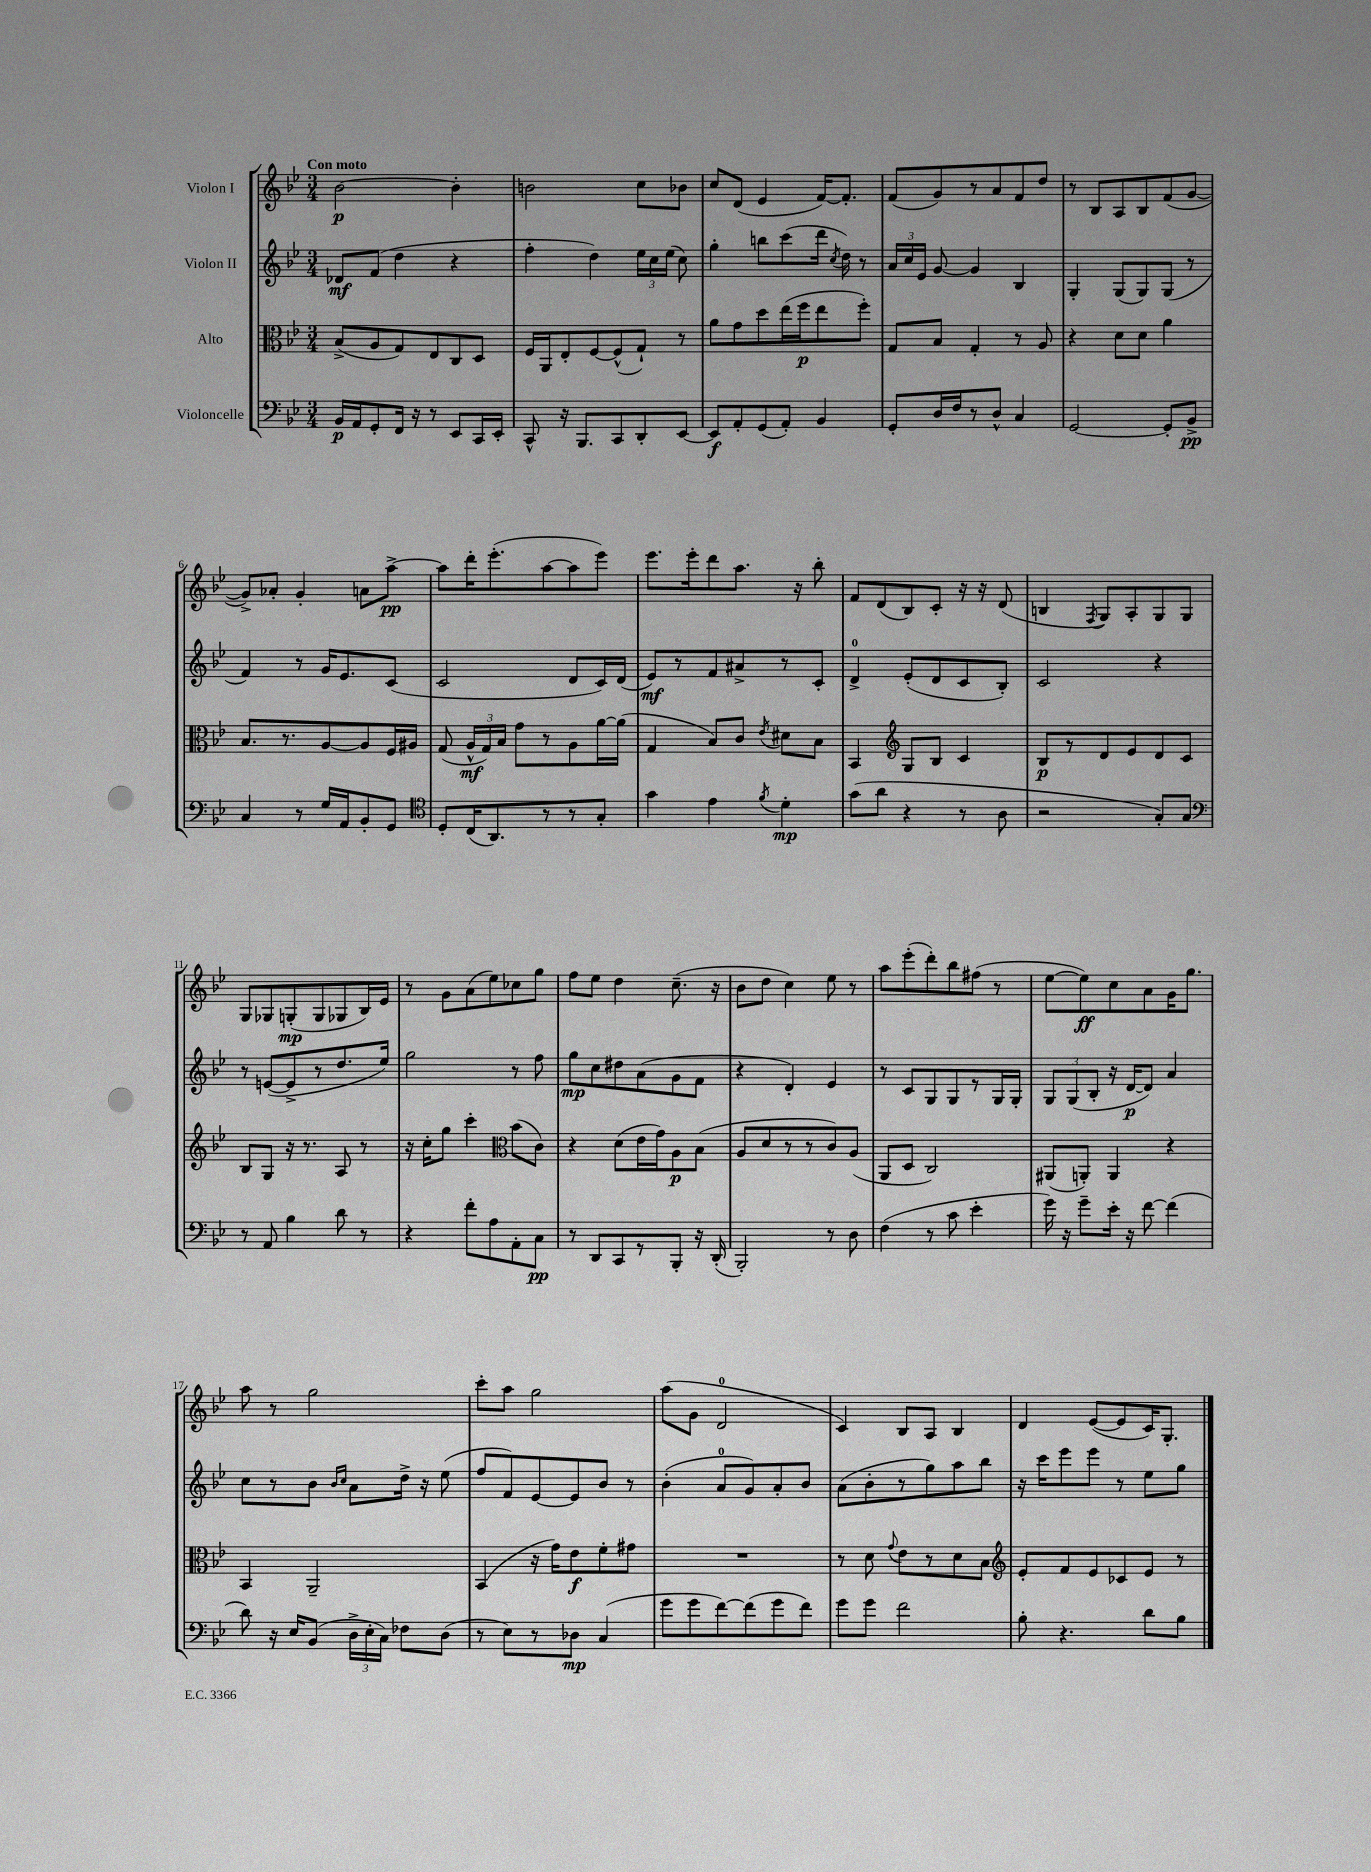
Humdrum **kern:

**kern	**kern	**kern	**kern
*staff4	*staff3	*staff2	*staff1
*clefF4	*clefC3	*clefG2	*clefG2
*k[b-e-]	*k[b-e-]	*k[b-e-]	*k[b-e-]
*M3/4	*M3/4	*M3/4	*M3/4
16BB-	(8B-^	8d-	[2b-
16AA	.	.	.
8GG'	8A	(8f	.
16FF	8G)	4dd	.
16r	.	.	.
8r	8E-	.	.
8EE-	8C	4r	4b-']
16CC	8D	.	.
16EE-'	.	.	.
=	=	=	=
8CC^^	16F	4ff'	2b
.	16AA	.	.
16r	8E-'	.	.
8.BBB-	.	.	.
.	[8F	4dd)	.
8CC	(8F^^]	.	.
8DD'	8G`)	24ee-	8cc
.	.	24cc	.
.	.	(24ee-	.
[8EE-	8r	8cc)	8b-
=	=	=	=
8EE-]	8a	4gg'	8cc
8AA'	8g	.	(8d
(8GG	8dd	8bb	4e-
8AA')	(16ee-	(8ccc	.
.	16ff	.	.
4BB-	8ee-	16ddd	[16f)
.	.	8qcc	.
.	.	16dd)	8.f']
.	8ff')	8r	.
=	=	=	=
8GG'	8G	24a	(8f
.	.	24cc	.
.	.	24e-	.
16D	8B-	[8g	8g)
16F	.	.	.
8r	4G'	4g]	8r
8D^^	.	.	8a
4C	8r	4B-	8f
.	8A	.	8dd
=	=	=	=
[2GG	4r	4G'	8r
.	.	.	8B-
.	8d	(8G	8A
.	8d	8G)	8B-
8GG']	4a	(8G	(8f
8BB-^	.	8r	[8g
=	=	=	=
4C	8.B-	4f)	8g^])
.	.	.	8a-'
.	8.r	.	.
8r	.	8r	4g'
16G	[8A	16g	.
16AA	.	8.e-	.
8BB-'	8A]	.	8a
8GG	16F	(8c	[8aa^
.	16A#	.	.
=	=	=	=
*clefC4	*	*	*
8D'	(8G	2c	8aa]
(16C	24A^^	.	16ddd'
.	24G)	.	.
8.AA)	.	.	(8.eee-'
.	24B-	.	.
.	8g	.	.
8r	8r	.	[8aa
8r	8A	8d	8aa]
8G'	[16a	16c)	8eee-)
.	(16a]	(16d	.
=	=	=	=
4g	4G	8e-)	8.eee-
.	.	8r	.
.	.	.	16eee-'
4e-	8B-)	8f	8ddd
.	8c	8a#^	8.aa
8qf	8qe-	.	.
4d'	8d#	8r	.
.	.	.	16r
.	8B-	8c'	8bb-'
=	=	=	=
(8g	4BB-	4d^	8f
8a	.	.	(8d
*	*clefG2	*	*
4r	8G	(8e-'	8B-)
.	8B-	8d	8c'
8r	4c	8c	16r
.	.	.	16r
8A	.	8B-')	(8d
=	=	=	=
2r	8B-	2c	4B
.	8r	.	.
.	.	.	8qF
.	8d	.	8G)
.	8e-	.	8A'
8G')	8d	4r	8G
8G	8c	.	8G
=	=	=	=
*clefF4	*	*	*
8r	8B-	8r	8G
8AA	8G	([8e	8G-
4B-	16r	8e^]	(8G'
.	8.r	.	.
.	.	8r	8G
8d	8A	8.dd	8G-
8r	8r	.	16B-)
.	.	16ee-)	16e-
=	=	=	=
4r	16r	2gg	8r
.	16cc'	.	.
.	8gg	.	8g
8f'	4ccc'	.	(8a
8A	.	.	8ee-)
*	*clefC3	*	*
8AA'	(8b-	8r	8cc-
8C	8c)	8ff	8gg
=	=	=	=
8r	4r	8gg	8ff
8DD	.	8cc	8ee-
8CC	(8d	8dd#	4dd
8r	16e-	(8a	.
.	16g)	.	.
8BBB-'	8A	8g	(8.cc~
16r	(8B-	8f	.
(16DD'	.	.	16r
=	=	=	=
2BBB-')	8A	4r	8b-
.	8d	.	8dd
.	8r	4d')	4cc)
.	8r	.	.
8r	8c)	4e-	8ee-
8D	(8A	.	8r
=	=	=	=
(4F	8AA	8r	8aa
.	8D	8c	(8eee-'
8r	2C)	8G	8ddd')
8c	.	8G	8bb-
4e-'	.	8r	(8ff#
.	.	16G	8r
.	.	16G'	.
=	=	=	=
16g)	(8AA#	12G	[8ee-
16r	.	.	.
.	.	(12G	.
8g~	8AA')	.	8ee-])
.	.	12B-'	.
16e-'	4AA	16r	8cc
16r	.	[16d	.
[8f	.	8d])	8a
(4f]	4r	4a	16g
.	.	.	8.gg
=	=	=	=
8d)	4BB-	8cc	8aa
16r	.	8r	8r
16E-	.	.	.
(8BB-	2AA~	8b-	2gg
.	.	16qqb-	.
.	.	16qqcc	.
24D^	.	8a	.
24E-'	.	.	.
24C)	.	.	.
8F-	.	16dd^	.
.	.	16r	.
(8D	.	(8ee-	.
=	=	=	=
8r	(4BB-	8ff	8ccc'
8E-)	.	8f)	8aa
8r	16r	[8e-	2gg
.	16g)	.	.
8D-	8e-	8e-]	.
(4C	8f'	8b-	.
.	8g#	8r	.
=	=	=	=
8g	2.r	(4b-'	(8aa
8g	.	.	8g
[8f)	.	8a	2d
(8f]	.	8g)	.
8g	.	8a'	.
8f)	.	8b-	.
=	=	=	=
8g	8r	(8a	4c)
8g	8d	8b-'	.
.	8qqg	.	.
2f	8e-	8r	8B-
.	8r	8gg)	8A
.	8d	8aa	4B-
.	8B-	8bb-	.
=	=	=	=
*	*clefG2	*	*
8B-'	8e-'	16r	4d
.	.	16ccc	.
4.r	8f	8eee-	.
.	8e-	8eee-	([8e-
.	8c-	8r	8e-]
8d	8e-	8ee-	16c)
.	.	.	8.G'
8B-	8r	8gg	.
==	==	==	==
*-	*-	*-	*-
